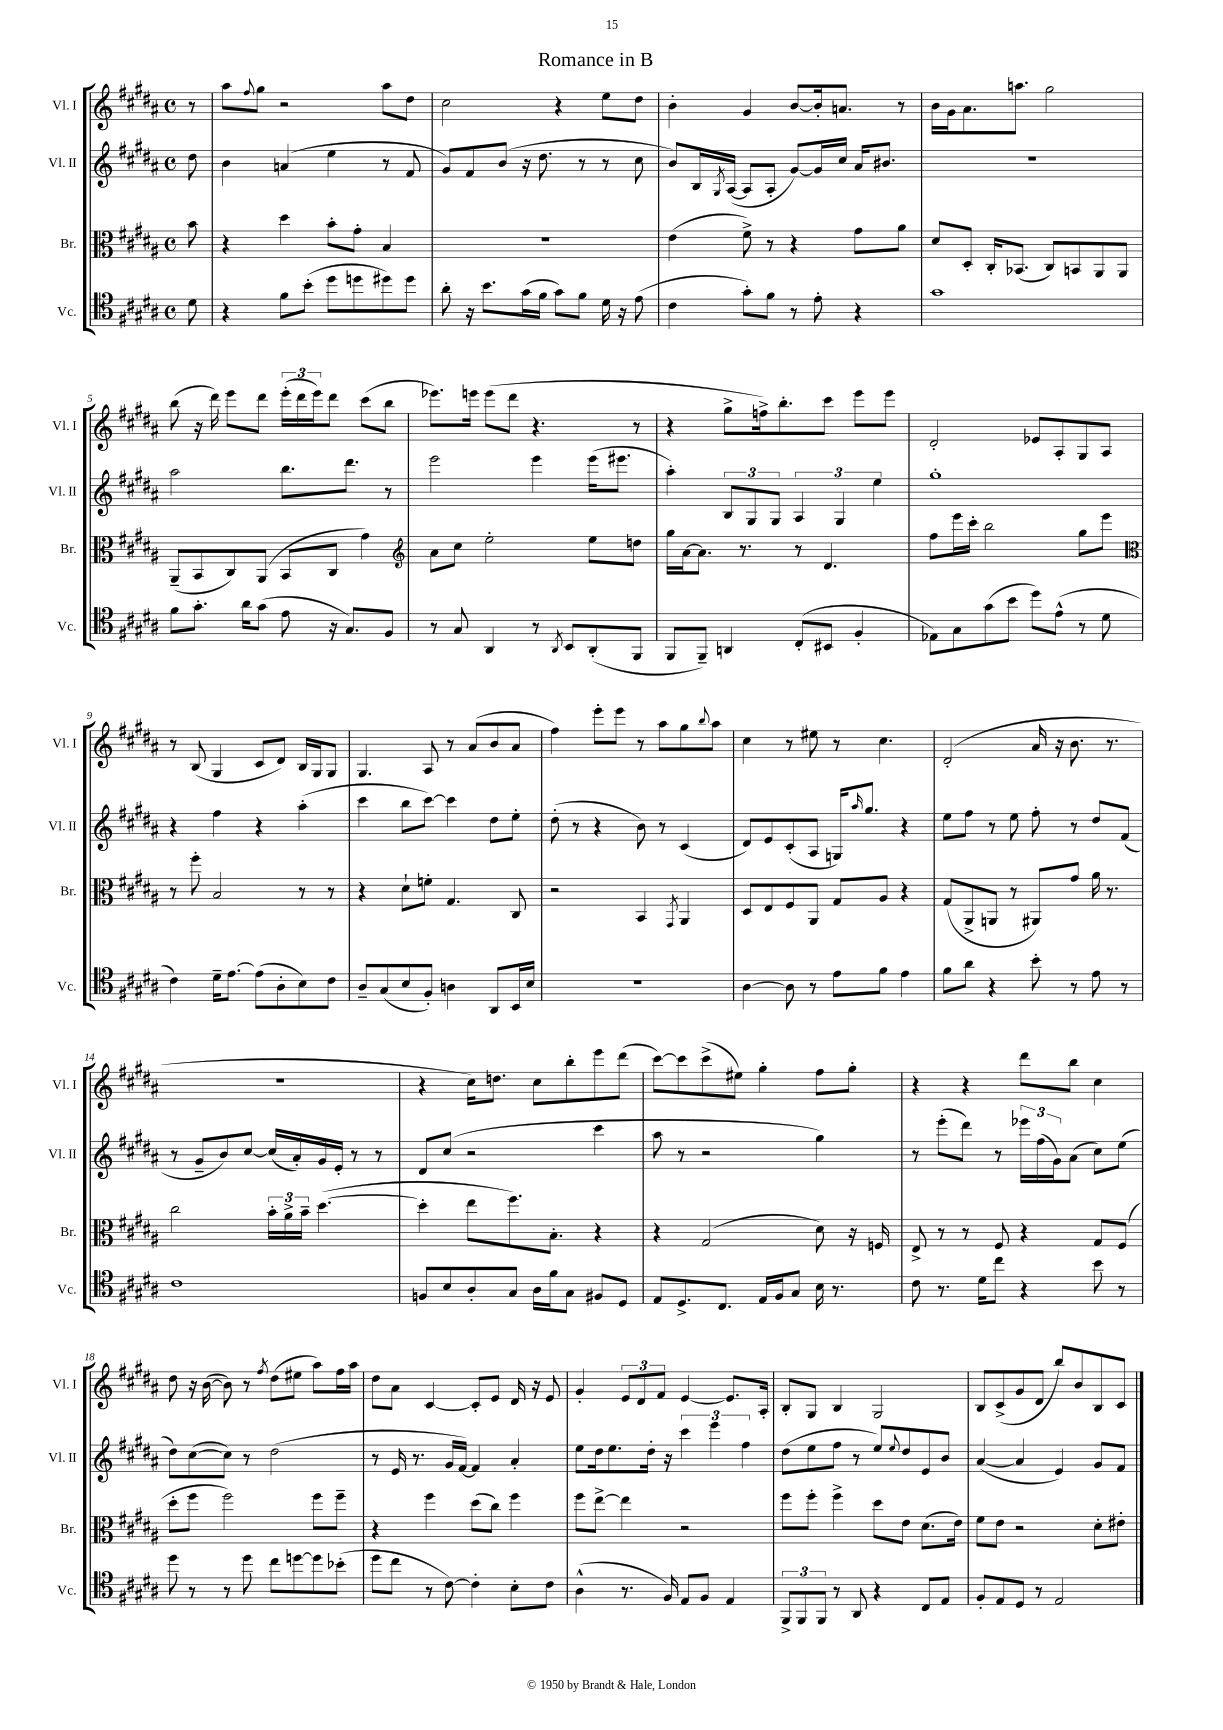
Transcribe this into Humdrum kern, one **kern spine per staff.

**kern	**kern	**kern	**kern
*staff4	*staff3	*staff2	*staff1
*clefC4	*clefC3	*clefG2	*clefG2
*k[f#c#g#d#a#]	*k[f#c#g#d#a#]	*k[f#c#g#d#a#]	*k[f#c#g#d#a#]
*M4/4	*M4/4	*M4/4	*M4/4
*met(c)	*met(c)	*met(c)	*met(c)
8d#	8b	8dd#	8r
=	=	=	=
4r	4r	4b	8aa#
.	.	.	8qqff#
.	.	.	8gg#
8f#	4dd#	(4a	2r
(8b'	.	.	.
8dd#	8b'	4ee	.
8dd	8g#'	.	.
8dd#)	4B	8r	8aa#
8dd#	.	8f#	8dd#
=	=	=	=
8a#'	1r	8g#)	2cc#
16r	.	8f#	.
8.b	.	.	.
.	.	(8b	.
(16g#	.	16r	.
16f#	.	8.dd#	.
8g#)	.	.	4r
8f#	.	8r	.
16d#	.	8r	8ee
16r	.	.	.
(8e	.	8cc#	8dd#
=	=	=	=
4c#	(4e	8b)	4b'
.	.	16B	.
.	.	8qG#	.
.	.	([16A#	.
8g#')	8f#^)	8A#]	4g#
8f#	8r	8A#'	.
8r	4r	[8g#)	[8b
8e'	.	16g#]	16b']
.	.	16cc#	8.a
4r	8g#	16a#	.
.	.	8.b#	.
.	8a#	.	8r
=	=	=	=
1g#	8d#	1r	16b
.	.	.	16g#
.	8D#'	.	8.a#
.	16C#'	.	.
.	(8.BB-	.	8.aa
.	8C#)	.	2gg#
.	8BB	.	.
.	8AA#	.	.
.	8AA#	.	.
=	=	=	=
8f#	(8AA#~	2aa#	(8bb
8.g#'	8BB	.	16r
.	.	.	16ddd#)
.	8C#)	.	8eee
16a#	.	.	.
(8g#	(8AA#	.	8ddd#
8e	8BB	8.bb	(24eee'
.	.	.	24ddd#
.	.	.	24eee)
16r	8C#	.	8ddd#
8.G#)	.	8.ddd#	.
.	4g#)	.	(8ccc#
8F#	.	8r	8bb
=	=	=	=
*	*clefG2	*	*
8r	8a#	2eee	8.eee-)
8G#	8cc#	.	.
.	.	.	16eee
4AA#	2ee'	.	(8eee
.	.	.	8ddd#
8r	.	4eee	4.r
8qAA#	.	.	.
8BB	.	.	.
(8AA#'	8ee	(16eee	.
.	.	8.eee#	.
8FF#	8dd	.	8r
=	=	=	=
8FF#	16gg#	4aa#')	4r
.	[16a#	.	.
8FF#~)	8.a#]	.	.
4AA	.	12B	8gg#^
.	8.r	.	.
.	.	12G#	.
.	.	.	16ff^)
.	.	12G#	.
.	.	.	8.bb'
(8C#'	8r	6A#	.
8BB#	4.d#	.	8ccc#
.	.	6G#	.
4F#'	.	.	8eee
.	.	6ee	.
.	.	.	8eee
=	=	=	=
8E-)	8ff#	1gg#'	2d#'
8G#	16eee	.	.
.	16ccc#'	.	.
(8g#	2bb	.	.
8b	.	.	.
8dd#)	.	.	8e-
(8e^^	.	.	8A#'
8r	8gg#	.	8G#
8d#	8eee	.	8A#
=	=	=	=
*	*clefC3	*	*
4c#)	8r	4r	8r
.	8ff#'	.	(8B
16d#~	2B	4ff#	4G#
[8.e	.	.	.
(8e]	.	4r	8c#
8A#'	.	.	8d#)
8B)	8r	(4aa#'	16B
.	.	.	16G#
8c#	8r	.	8G#
=	=	=	=
8A#~	4r	4ccc#	4.G#
(8G#	.	.	.
8B	8d#`	8bb	.
8F#')	8f'	[8ccc#)	8A#
4A	4.G#	4ccc#]	8r
.	.	.	(8a#
8AA#	.	8dd#	8b
16BB	8C#	8ee'	8a#
16B	.	.	.
=	=	=	=
1r	2r	(8dd#'	4ff#)
.	.	8r	.
.	.	4r	8eee'
.	.	.	8eee
.	4BB	8b)	8r
.	.	8r	8aa#
.	8qGG#	.	.
.	4AA#	(4c#	8gg#
.	.	.	8qqbb
.	.	.	8aa#
=	=	=	=
[4A#	8D#	8d#)	4cc#
.	8E	8e	.
8A#]	8F#	(8c#'	8r
8r	8AA#	8A#	8ee#
8e	8G#	16G)	8r
.	.	16qqaa#	.
.	.	8.gg#	.
8f#	8A#	.	4.cc#
4e	4r	4r	.
=	=	=	=
8f#	(8G#	8ee	(2d#'
8a#	8AA#^	8ff#	.
4r	8AA	8r	.
.	8r	8ee	.
8b'	8AA#)	8ff#'	16a#
.	.	.	16r
8r	8g#	8r	8.b
8e	16a#	8dd#	.
.	8.r	.	8.r
8r	.	(8f#	.
=	=	=	=
1c#	2cc#	8r	1r
.	.	8g#~	.
.	.	8b)	.
.	.	[8cc#	.
.	24b'	(16cc#]	.
.	24a#^	.	.
.	.	16a#')	.
.	24b~	.	.
.	([4.dd#	16g#	.
.	.	16e'	.
.	.	8r	.
.	.	8r	.
=	=	=	=
8F	4dd#']	8d#	4r
8B	.	(8cc#	.
8A#'	8ee	2r	16cc#)
.	.	.	8.dd
8G#	8.ff#)	.	.
16A#	.	.	8cc#
16f#	8.B'	.	.
8G#	.	.	8bb'
8F#	4r	4ccc#	8eee
8D#	.	.	(8ddd#
=	=	=	=
8E	4r	8aa#	[8ccc#)
8.D#^	.	8r	8ccc#]
.	(2G#	2r	(8ccc#^
8.C#	.	.	.
.	.	.	8ee#)
16E	.	.	4gg#'
16F#	.	.	.
8G#	.	.	.
16B	8d#)	4gg#)	8ff#
8.r	.	.	.
.	16r	.	8gg#'
.	16F	.	.
=	=	=	=
8c#	8E^	8r	4r
8.r	8r	(8eee'	.
.	8r	8ddd#)	4r
16d#	.	.	.
8cc#	8F#	8r	.
4r	4r	24eee-	8ddd#
.	.	(24ff#	.
.	.	24g#)	.
.	.	(8a#	8bb
8b	8G#	8cc#)	4cc#
8r	(8F#	(8ee	.
=	=	=	=
8dd#	8dd#'	8dd#)	8dd#
8r	8ff#	([8cc#	16r
.	.	.	([16b
8r	2ff#)	8cc#])	8b])
8dd#	.	8r	8r
.	.	.	8qff#
8cc#	.	(2dd#	(8dd#
[8dd	.	.	8ee#
8dd]	8ff#	.	8aa#)
(8b-'	8ff#~	.	16ff#
.	.	.	16aa#
=	=	=	=
8dd#	4r	8r	8dd#
8cc#	.	16e	8a#
.	.	8.r	.
8r	4ff#	.	[4c#
[8c#)	.	16g#	.
.	.	[16f#)	.
4c#']	(8dd#	4f#]	8c#']
.	8cc#)	.	8e
8B'	4ff#	4a#'	16d#
.	.	.	16r
8c#	.	.	8e
=	=	=	=
(4A#^^	8ff#	8ee	4g#'
.	[8ee^	16dd#	.
.	.	8.ee	.
8.r	4ee]	.	12e
.	.	.	12d#
.	.	16dd#'	.
.	.	.	12f#
16F#)	.	16r	.
8E	2r	6ccc#	[4e
8F#	.	.	.
.	.	6eee	.
4E	.	.	8.e]
.	.	6ff#	.
.	.	.	16A#'
=	=	=	=
12FF#^	8ff#	(8dd#	8B'
12FF#	.	.	.
.	8ff#'	8ee	8G#
12FF#	.	.	.
8r	4ff#^	8ff#	4B
8AA#	.	8r	.
4r	8dd#	8ee)	2G#
.	.	8qqee	.
.	8e	8dd#	.
8C#	(8.d#	8e	.
8E	.	8b	.
.	16e)	.	.
=	=	=	=
8F#'	8f#	([4a#	8B
8E	8e	.	(8c#^
8D#	2r	4a#]	8g#
8r	.	.	8d#
2E	.	4e)	8bb)
.	.	.	8b
.	8d#'	8g#	8B
.	8e#'	8f#	8c#
==	==	==	==
*-	*-	*-	*-
